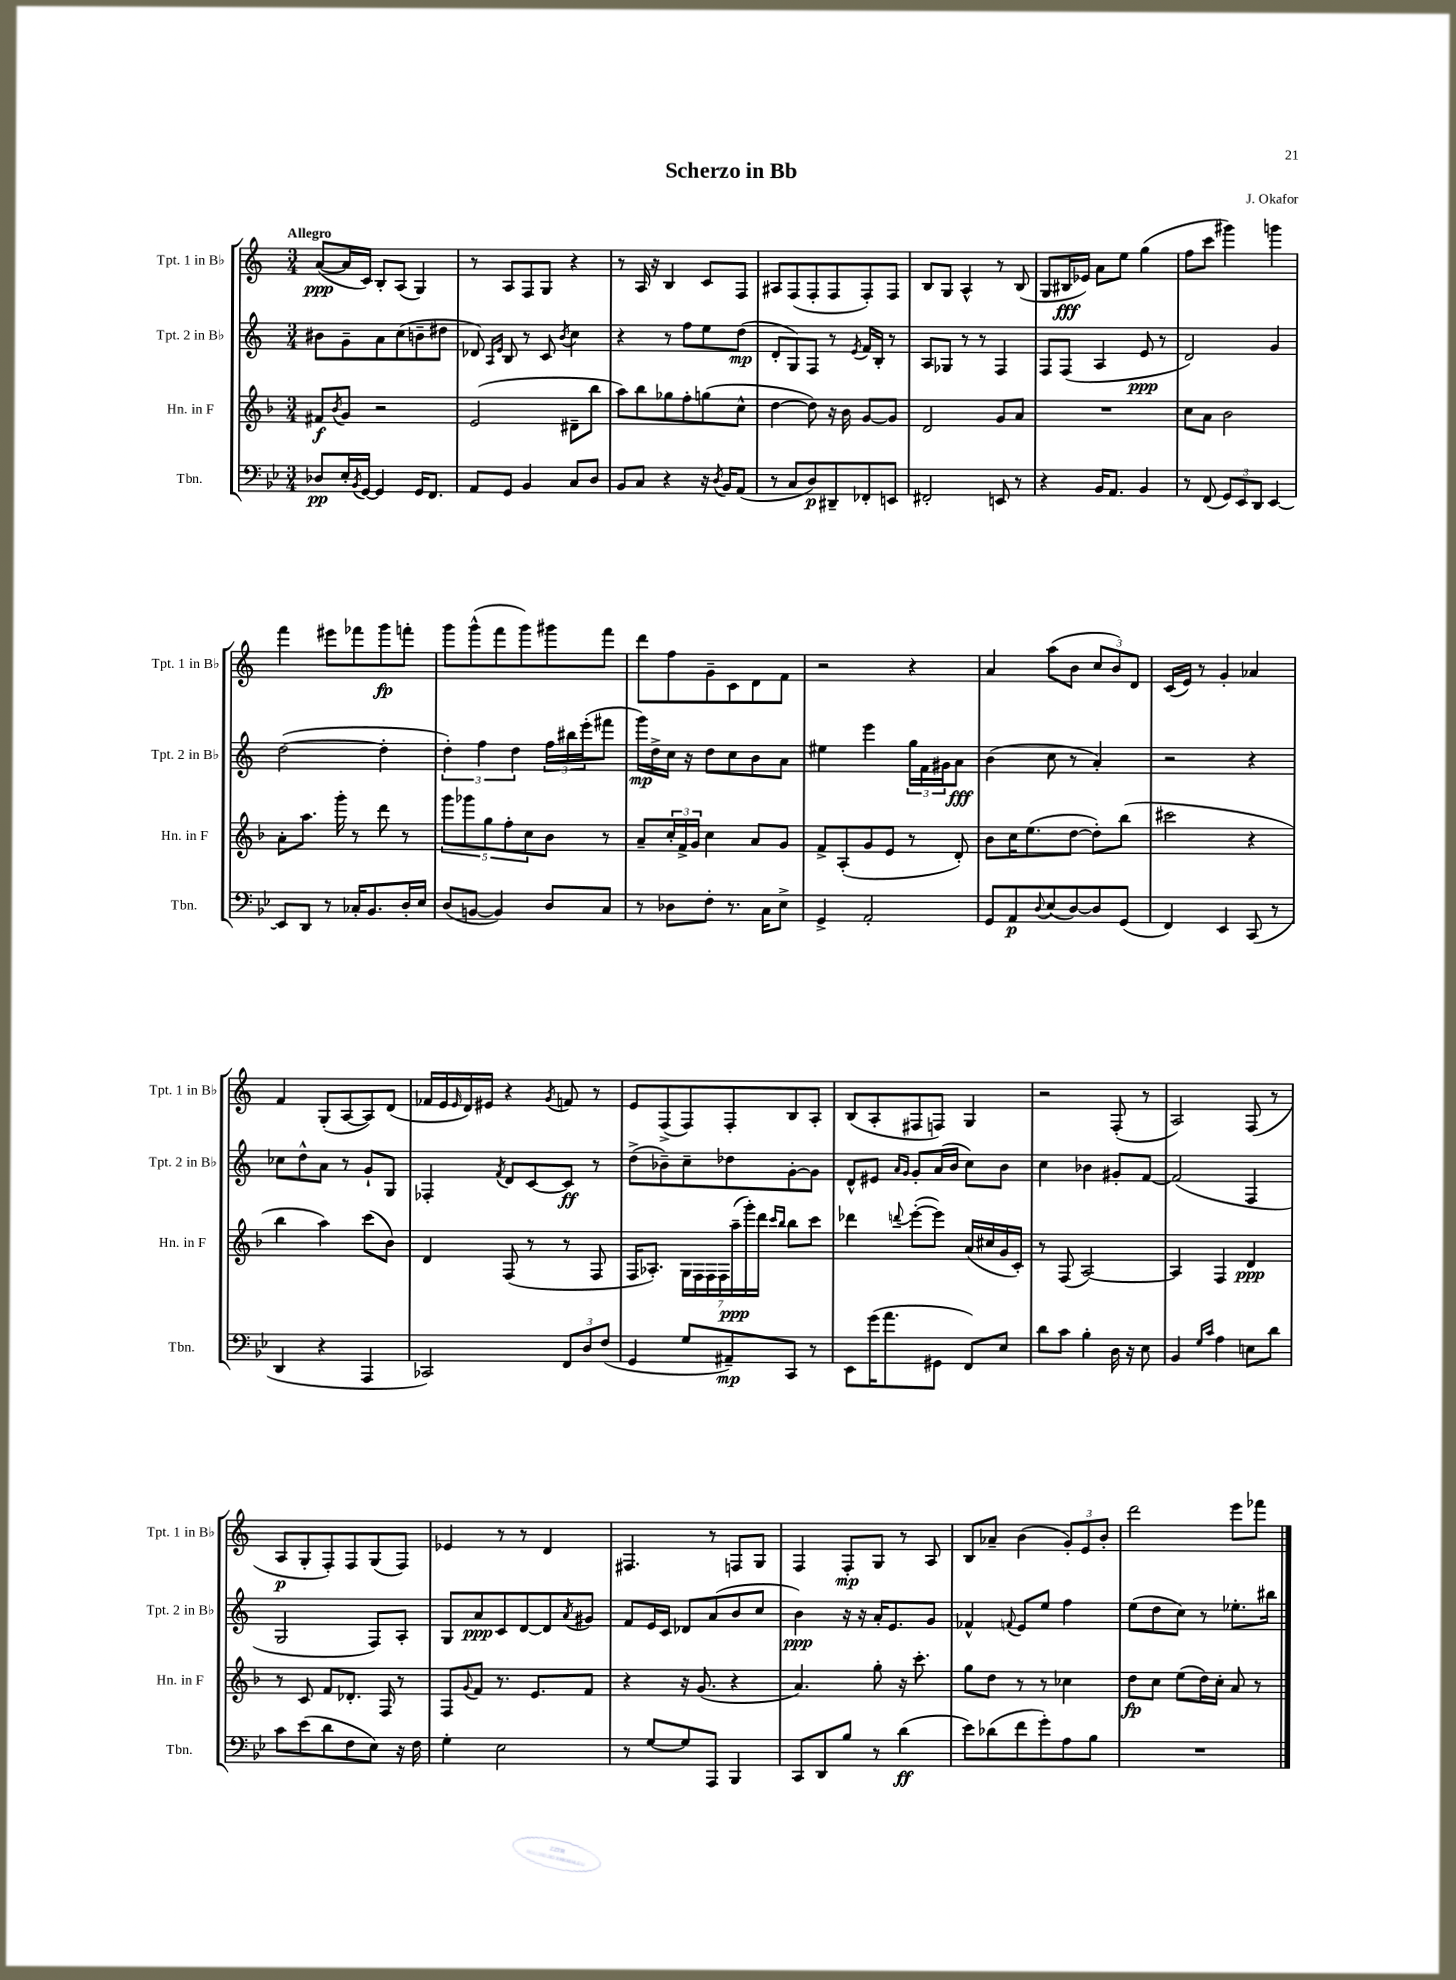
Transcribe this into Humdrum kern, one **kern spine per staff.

**kern	**kern	**kern	**kern
*staff4	*staff3	*staff2	*staff1
*clefF4	*clefG2	*clefG2	*clefG2
*k[b-e-]	*k[b-]	*k[]	*k[]
*M3/4	*M3/4	*M3/4	*M3/4
8D-	8f#	8b#	([8a
.	8qb-	.	.
16E-'	8g	8g~	16a]
8qBB-	.	.	.
[16GG	.	.	16c)
4GG]	2r	8a	8B'
.	.	(8cc	(8A
16GG	.	8b~	4G)
8.FF	.	.	.
.	.	8dd#	.
=	=	=	=
8AA	(2e	8d-)	8r
.	.	16qqA	.
.	.	16qqe	.
8GG	.	8B	8A
4BB-	.	8r	8F
.	.	8c	8G
.	.	8qb	.
8C	8d#~	4cc	4r
8D	8bb-	.	.
=	=	=	=
8BB-	8aa)	4r	8r
8C	8bb-	.	16A
.	.	.	16r
4r	8gg-	8r	4B
.	8ff'	8ff	.
16r	(8gg	8ee	8c
8qD	.	.	.
16BB-	.	.	.
(8AA	8cc^^	(8dd	8F
=	=	=	=
8r	[4dd	8d'	8A#
8C	.	8G)	(8F
8D)	8dd])	8F	8F'
8DD#~	16r	8r	8F
.	16b-	.	.
.	.	8qe	.
8FF-'	[8g	16f	8F')
.	.	16B'	.
8EE	8g]	8r	8F
=	=	=	=
2FF#'	2d	8A	8B
.	.	8G-	8G
.	.	8r	4A^^
.	.	8r	.
8EE	8g	4F	8r
8r	8a	.	(8B
=	=	=	=
4r	2.r	8F	8G
.	.	(8F	16B#
.	.	.	16e-)
16BB-	.	4A	8a
8.AA	.	.	.
.	.	.	8ee
4BB-	.	8e	(4gg
.	.	8r	.
=	=	=	=
8r	8cc	2d)	8ff
(8FF	8a	.	8ccc
12GG)	2b-	.	4ggg#)
12EE-	.	.	.
12DD	.	.	.
[4EE-	.	4g	4ggg
=	=	=	=
8EE-]	8a'	([2dd	4fff
8DD	8.aa	.	.
8r	.	.	8eee#
.	16ggg'	.	.
16C-'	8r	.	8fff-
8.BB-	.	.	.
.	8ddd	4dd']	8ggg
16D'	8r	.	8fff'
16E-	.	.	.
=	=	=	=
(8D	10ggg	6dd')	8ggg
.	10ggg-	.	.
[8BB	.	.	(8ggg^^
.	.	6ff	.
.	10gg	.	.
4BB])	.	.	8fff
.	10ff'	.	.
.	.	6dd	.
.	.	.	8ggg)
.	10cc	.	.
8D	8b-	24ff	8ggg#
.	.	24bb#	.
.	.	(24eee'	.
8C	8r	8fff#	8fff
=	=	=	=
8r	8a~	16ggg)	8ddd
.	.	16dd^	.
8D-	24cc'	16cc	8ff
.	24f^	.	.
.	.	16r	.
.	24g	.	.
8F'	4cc	8dd	8g~
8.r	.	8cc	8c
.	8a	8b	8d
16C	.	.	.
8E-^	8g	8a	8f
=	=	=	=
4GG^	8f^	4ee#	2r
.	(8A'	.	.
2AA'	8g	4eee	.
.	8e	.	.
.	8r	24gg	4r
.	.	24f	.
.	.	24g#	.
.	8d')	8a	.
=	=	=	=
8GG	8b-	(4b	4a
8AA	16cc	.	.
.	(8.ee	.	.
8qqD	.	.	.
(8E-	.	8cc	(8aa
[8D)	[8dd	8r	8b
8D]	8dd'])	4a')	12cc
.	.	.	12b)
(8GG	(8bb-	.	.
.	.	.	12d
=	=	=	=
4FF)	2ccc#	2r	(16c
.	.	.	16e)
.	.	.	8r
4EE-	.	.	4g'
(8CC	4r	4r	4a-
8r	.	.	.
=	=	=	=
4DD	4bb-	8cc-	4f
.	.	8dd^^	.
4r	4aa)	8a	(8G'
.	.	8r	[8A
4AAA	(8ccc	8g`	8A])
.	8b-)	8G	(8d
=	=	=	=
2CC-)	4d	4F-'	16f-
.	.	.	16e
.	.	.	16qqe
.	.	.	16d)
.	.	.	16e#
.	.	8qf	.
.	(8F	8d	4r
.	8r	[8c	.
.	.	.	8qg
12FF	8r	8c]	8f
12D	.	.	.
.	8F	8r	8r
(12F	.	.	.
=	=	=	=
4GG	16F	(8dd^	8e
.	8.A-')	.	.
.	.	8b-~)	(8F^
8G	28G	8cc~	8F)
.	28F	.	.
.	28F	.	.
.	28F	.	.
8AA#~)	.	8dd-	8F'
.	(28aa~	.	.
.	28ggg')	.	.
.	28ddd	.	.
.	16qqccc	.	.
.	16qqbb-	.	.
8CC	8bb-	[8g'	8B
8r	8ccc	8g]	8A'
=	=	=	=
8EE-	4ddd-	8d^^	(8B
(16g	.	8e#	8A'
8.a	.	.	.
.	.	16qqa	.
.	8qqddd	16qqg	.
.	([8eee'	8g'	8F#
8GG#	8eee])	(16a	8F)
.	.	16b	.
8FF)	(16a	8cc)	4G
.	16cc#	.	.
8E-	16g	8b	.
.	16c')	.	.
=	=	=	=
8d	8r	4cc	2r
8c	(8F	.	.
4B-'	[2A)	4b-	.
16D	.	8g#'	(8F'
16r	.	.	.
8E-	.	[8f	8r
=	=	=	=
4BB-	4A]	(2f]	2A)
16qqG	.	.	.
16qqc	.	.	.
4A	4F	.	.
8E	4d	4F	(8F
8d	.	.	8r
=	=	=	=
8c	8r	2G	8A
(8e-	8c	.	8G'
8d	8f	.	8F')
8F	8.d-'	.	8F
8E-)	.	8F)	(8G
.	16F	.	.
16r	8r	8A'	8F)
16F	.	.	.
=	=	=	=
4G'	8F	8G	4e-
.	8qqg	.	.
.	8f	8a	.
2E-	8.r	8c	8r
.	.	[8d	8r
.	8.e	.	.
.	.	8d]	4d
.	.	8qa	.
.	8f	8g#	.
=	=	=	=
8r	4r	8f	4.F#
[8G	.	16e	.
.	.	16c	.
8G]	16r	8d-	.
.	(8.g	.	.
8AAA	.	(8a	8r
4BBB-	4r	8b	8F
.	.	8cc	8G
=	=	=	=
8CC	4.a)	4b)	4F
8DD	.	.	.
8B-	.	16r	8F'
.	.	16r	.
8r	8gg'	16a'	8G
.	.	8.e	.
(4d	16r	.	8r
.	8.ccc'	.	.
.	.	8g	8A
=	=	=	=
8e-)	8gg	4f-^^	8B
(8d-	8dd	.	8a-~
.	.	8qqf	.
8f	8r	8e	(4b
8g')	8r	8ee	.
8A	4cc-	4ff	12g')
.	.	.	12e
8B-	.	.	.
.	.	.	12b'
=	=	=	=
2.r	8dd	(8ee	2ddd
.	8cc	8dd	.
.	(8ee	8cc)	.
.	16dd)	8r	.
.	16cc'	.	.
.	8a	8.ee-'	8eee
.	8r	.	8fff-
.	.	16bb#	.
==	==	==	==
*-	*-	*-	*-
